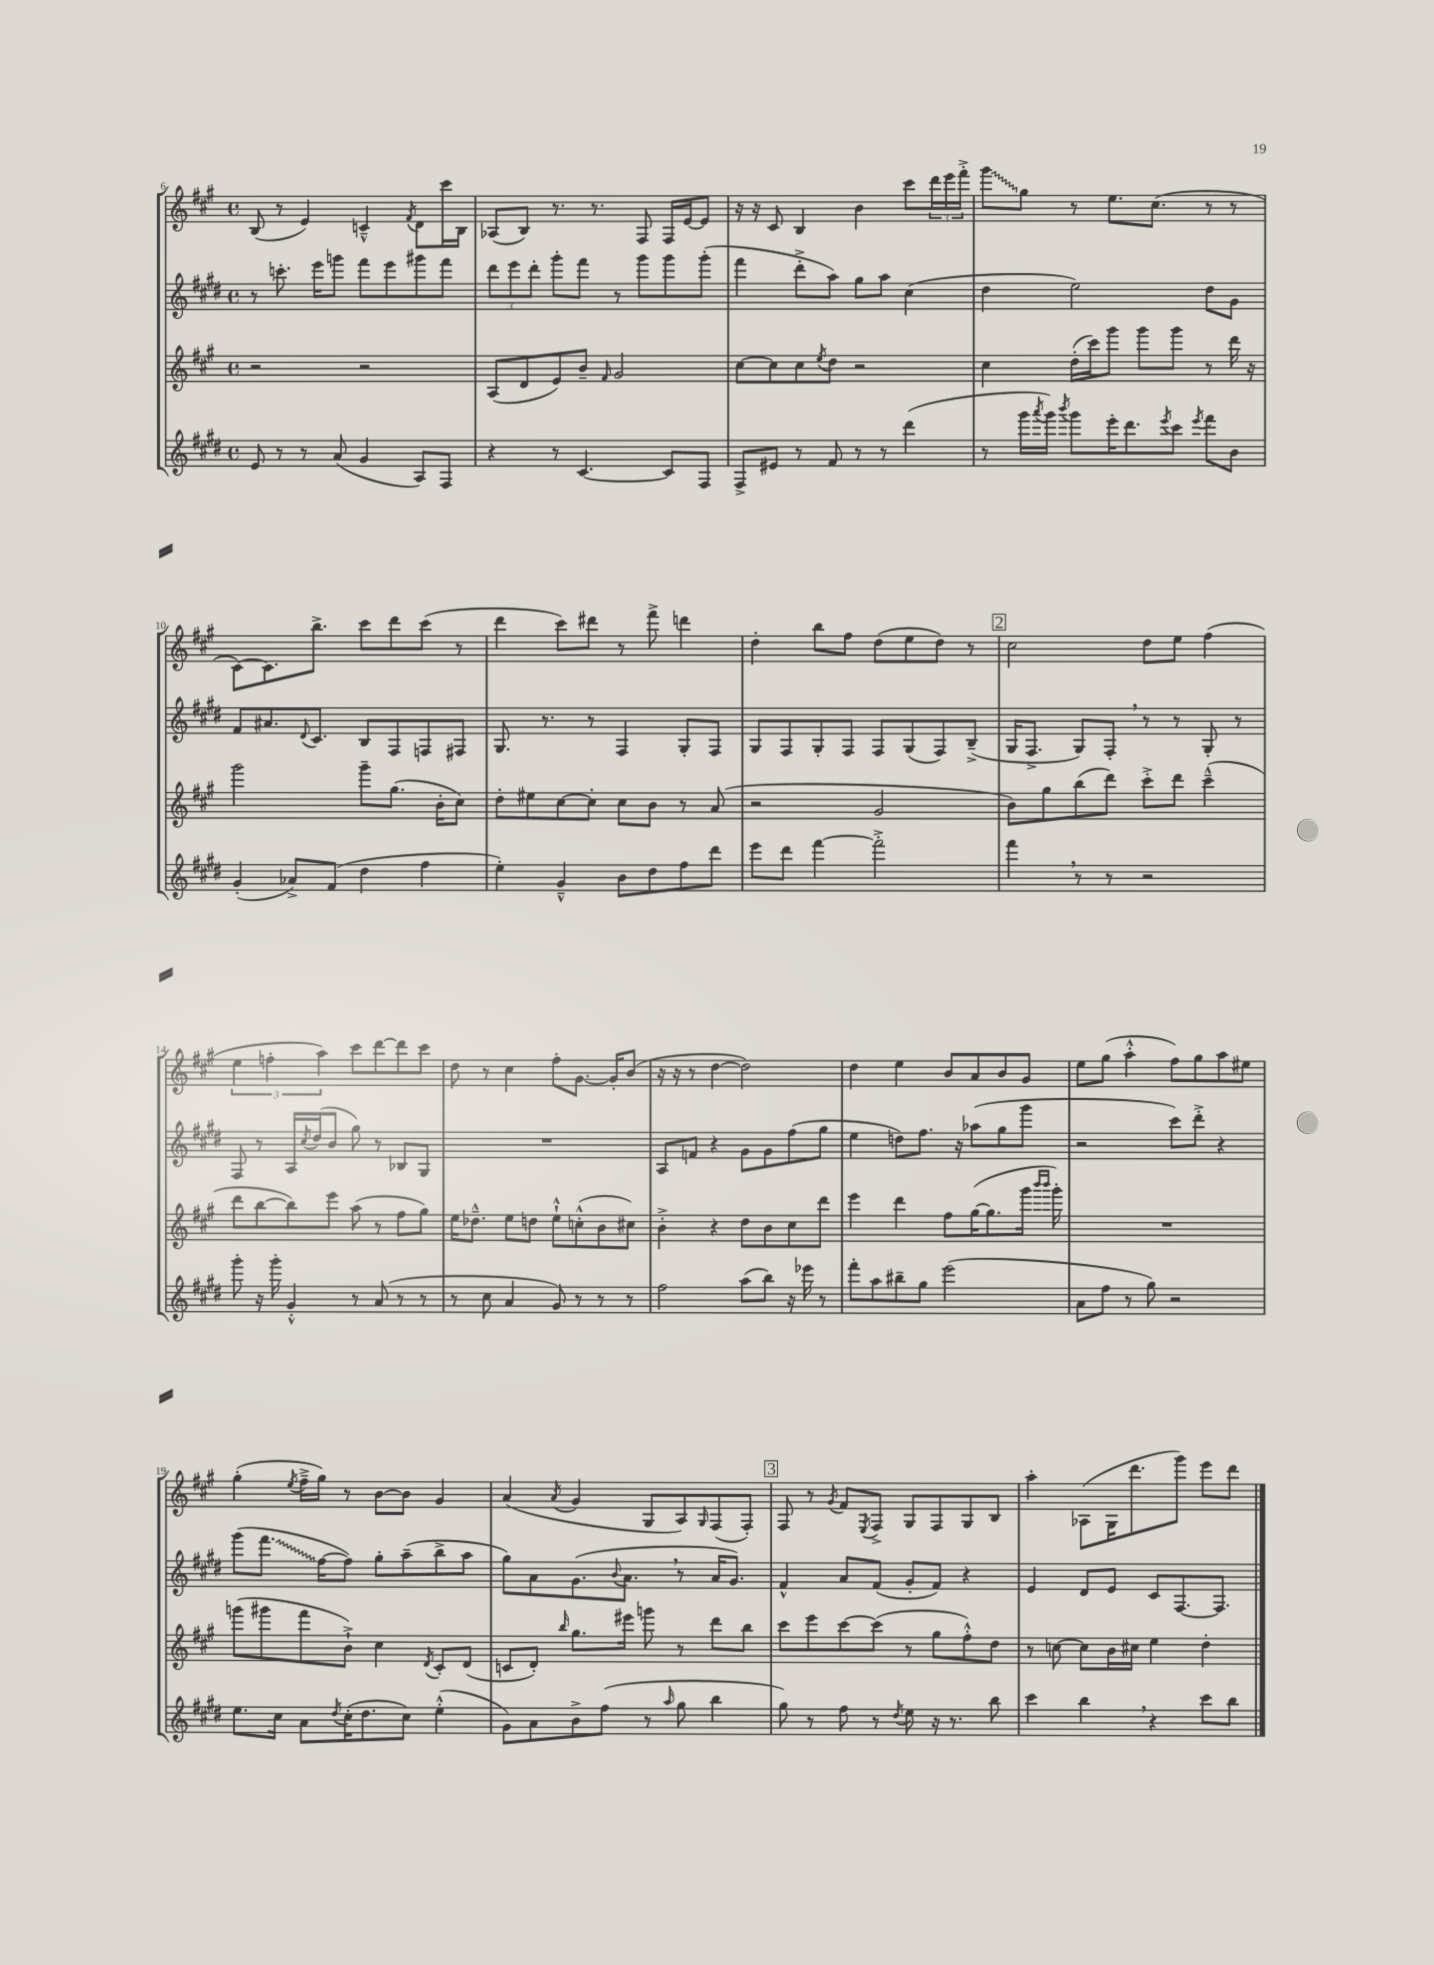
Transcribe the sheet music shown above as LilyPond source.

<<
\new StaffGroup <<
\new Staff = "s0" {
    \clef treble \key a \major \defaultTimeSignature \time 4/4
    b8( r8 e'4) c'4---^ \acciaccatura { fis'8 } d'8 cis'''16 b16 |
    aes8( b8) r8. r8. fis8 fis16 e'16~ e'8 |
    r16 r16 cis'8 b4 b'4 cis'''8 \tuplet 3/2 { d'''16 e'''16 fis'''16-.-> } |
    \once \override Glissando.style = #'zigzag gis'''8\glissando gis''8 r8 e''8. cis''8.( r8 r8 |
    cis'8~) cis'8. b''8.-> cis'''8 d'''8 cis'''8( r8 |
    d'''4 cis'''8) dis'''8 r8 fis'''8-> d'''4 |
    d''4-. b''8 fis''8 d''8( e''8 d''8) r8 |
    \mark \markup { \box "2" } cis''2 d''8 e''8 fis''4( |
    \tuplet 3/2 { e''4 f''4-. a''4) } cis'''8 d'''8~ d'''8 cis'''8 |
    d''8 r8 cis''4 fis''8-. gis'8.~ gis'16-. b'8( |
    r16 r16 r8 d''4~ d''2) |
    d''4 e''4 b'8 a'8 b'8 gis'8 |
    e''8 gis''8( a''4-.-^ fis''8) gis''8 a''8 eis''8 |
    gis''4-.( \acciaccatura { e''8 } fis''16---> gis''16) r8 b'8~ b'8 gis'4 |
    a'4( \acciaccatura { a'8 } gis'4 gis8 a8) \grace { gis16 } fis8( fis8-.) |
    \mark \markup { \box "3" } fis8 r8 \acciaccatura { gis'8 } fis'8 \acciaccatura { e8 } fis8-> gis8 fis8 gis8 b8 |
    a''4-. aes8( gis16 d'''8. gis'''8) e'''8 d'''8 \bar "|." |
}
\new Staff = "s1" {
    \clef treble \key e \major \defaultTimeSignature \time 4/4
    r8 c'''8.-. e'''16 g'''8 fis'''8 e'''8 gis'''8 fis'''8 |
    \tuplet 3/2 { dis'''8 e'''8 dis'''8-. } gis'''8-. fis'''8 r8 gis'''8 gis'''8 gis'''8-.( |
    fis'''4 dis'''8-.-> a''8) gis''8 a''8 cis''4( |
    dis''4 e''2) dis''8 gis'8 |
    fis'8 ais'8. \appoggiatura { dis'8 } cis'8. b8 fis8 f8 fis8 |
    gis8. r8. r8 fis4 gis8-. fis8 |
    gis8 fis8 gis8-. fis8 fis8 gis8( fis8) b8--->( |
    \mark \markup { \box "2" } gis16 fis8.-> gis8) fis8-. \breathe r8 r8 gis8-. r8 |
    fis8 r8 a16 \acciaccatura { cis''8 } dis''16( b'8 gis''8) r8 bes8 gis8 |
    R1 |
    a8 f'8 r4 gis'8 gis'8 fis''8( gis''8 |
    e''4 d''8) fis''8. r16 aes''8( gis''8 gis'''8 |
    r2 cis'''8) dis'''8-.-> r4 |
    gis'''8( \once \override Glissando.style = #'zigzag fis'''8.\glissando fis''16~ fis''8) gis''8-. a''8--( b''8-> a''8 |
    gis''8) a'8 gis'8.( \appoggiatura { b'8 } a'8. \breathe r8 a'16 gis'8.) |
    \mark \markup { \box "3" } fis'4-^ a'8 fis'8( gis'8-. fis'8) r4 |
    e'4 dis'8 e'8 cis'8 fis8.~ fis8. \bar "|." |
}
\new Staff = "s2" {
    \clef treble \key a \major \defaultTimeSignature \time 4/4
    r2 r2 |
    a8( d'8 e'8) b'8-- \grace { fis'16 } gis'2 |
    cis''8~ cis''8 cis''8 \acciaccatura { e''8 } d''8 r2 |
    cis''4 d''16-.( cis'''16) gis'''8 gis'''8 gis'''8 r8 d'''16 r16 |
    gis'''2 gis'''8-- gis''8.( b'16-. cis''8) |
    d''8-. eis''8 cis''8~ cis''8-. cis''8 b'8 r8 a'8( |
    r2 gis'2 |
    \mark \markup { \box "2" } b'8) gis''8 b''8( d'''8) cis'''8-.-> d'''8 cis'''4---^( |
    d'''8 b''8~ b''8) e'''8 a''8( r8 fis''8 gis''8) |
    e''16 des''8.---^ e''8 d''8 e''8-!-^ c''8-.-^( b'8 cis''8) |
    b'4-.-> r4 d''8 b'8 cis''8 d'''8 |
    e'''4 d'''4 fis''8 gis''16~( gis''8. gis'''16 \grace { b'''16 b'''16 } gis'''16-.) |
    R1 |
    g'''8( gis'''8 fis'''8 b'8-!->) cis''4 \acciaccatura { d'8 } cis'8-. d'8( |
    c'8 d'8-.) \grace { b''16 } gis''8. eis'''16 g'''8 r8 d'''8 b''8 |
    \mark \markup { \box "3" } cis'''8 e'''8 cis'''8~ cis'''8( r8 gis''8 fis''8-.-^) d''8 |
    r8 c''8~ c''8 b'16 cis''16 e''4 d''4-. \bar "|." |
}
\new Staff = "s3" {
    \clef treble \key e \major \defaultTimeSignature \time 4/4
    e'8 r8 r8 a'8( gis'4 a8) fis8 |
    r4 r8 cis'4.~ cis'8 fis8 |
    fis8-> eis'8 r8 fis'8 r8 r8 dis'''4( |
    r8 gis'''16 \acciaccatura { a'''8 } gis'''16) \acciaccatura { b'''8 } gis'''8 e'''16-. dis'''8. \acciaccatura { e'''8 } cis'''8 \acciaccatura { e'''8 } fis'''8 b'8 |
    gis'4-.( aes'8->) fis'8( dis''4 fis''4 |
    e''4-.) gis'4---^ b'8 dis''8 fis''8 dis'''8 |
    e'''8 dis'''8 fis'''4~ fis'''2-.-> |
    \mark \markup { \box "2" } fis'''4 \breathe r8 r8 r2 |
    gis'''8-. r16 gis'''16-. gis'4-.-^ r8 a'8( r8 r8 |
    r8 cis''8 a'4 gis'8) r8 r8 r8 |
    fis''2 a''8( b''8) r16 ees'''16 r8 |
    fis'''8-. a''8 bis''8-- gis''8 e'''2( |
    a'8 fis''8 r8 gis''8) r2 |
    e''8. cis''16 a'8 \acciaccatura { dis''8 } cis''16-.( dis''8. cis''8) e''4-.-^( |
    gis'8) a'8 b'8-> fis''8( r8 \grace { a''16 } gis''8 b''4 |
    \mark \markup { \box "3" } gis''8) r8 fis''8 r8 \acciaccatura { dis''8 } e''8 r16 r8. b''8 |
    cis'''4 b''4 \breathe r4 cis'''8 b''8 \bar "|." |
}
>>
>>
\layout { \context { \Score currentBarNumber = #6 } }
